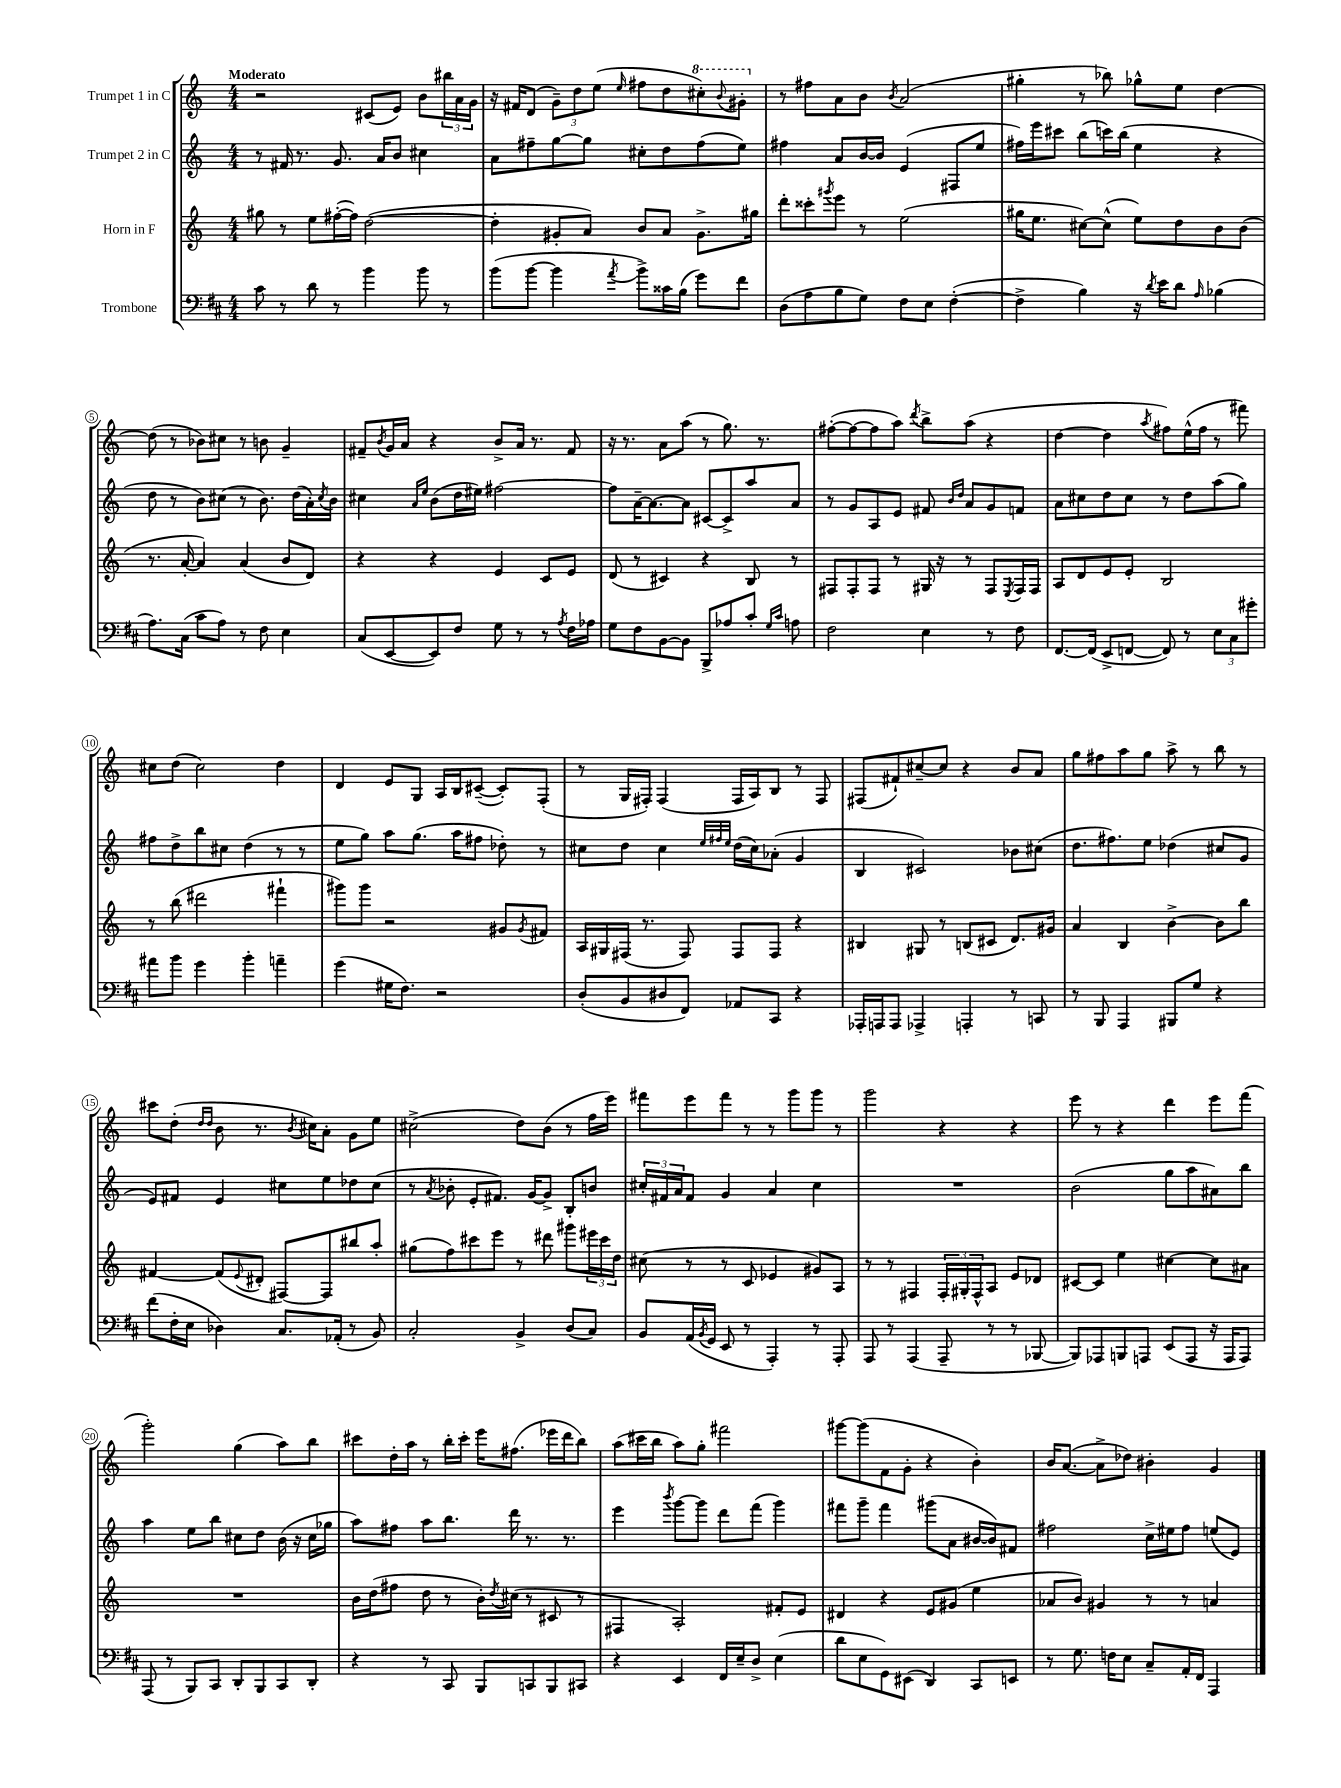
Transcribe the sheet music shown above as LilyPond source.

<<
\new StaffGroup <<
\new Staff = "s0" \with { instrumentName = "Trumpet 1 in C" } {
    \clef treble \key c \major \numericTimeSignature \time 4/4 \tempo "Moderato"
    r2 cis'8( e'8) b'8 \tuplet 3/2 { bis''16 a'16 g'16 } |
    r16 fis'16 d'8( \tuplet 3/2 { g'8--) d''8 e''8( } \grace { e''16 } fis''8 d''8 \ottava #1 cis'''8-.) \appoggiatura { b''8 } gis''8-. \ottava #0 |
    r8 fis''8 a'8 b'8 \acciaccatura { b'8 } a'2( |
    gis''4-. r8 bes''8) ges''8-^ e''8 d''4~ |
    d''8( r8 bes'8) cis''8 r8 b'8 g'4-- |
    fis'8-- \acciaccatura { b'8 } g'16 a'16 r4 b'8-> a'16 r8. fis'8 |
    r16 r8. a'8 a''8( r8 g''8.) r8. |
    fis''8~-.( fis''8~ fis''8 a''8) \acciaccatura { d'''8 } b''8-> a''8( r4 |
    d''4~ d''4 \acciaccatura { a''8 } fis''8) e''16-^( fis''16 r8 fis'''8) |
    cis''8 d''8( cis''2) d''4 |
    d'4 e'8 g8 a16 b16 cis'8~--( cis'8-.) f8-.( |
    r8 g16 fis16-.) fis4( fis16 a16) b8 r8 fis8 |
    fis8( fis'8-!) cis''8~-- cis''8 r4 b'8 a'8 |
    g''8 fis''8 a''8 g''8 a''8-> r8 b''8 r8 |
    cis'''8 d''8-.( \grace { d''16 d''16 } b'8 r8. \acciaccatura { b'8 } cis''16) a'8-. g'8 e''8 |
    cis''2->( d''8) b'8( r8 f''16 e'''16) |
    fis'''8 e'''8 fis'''8 r8 r8 g'''8 g'''8 r8 |
    g'''2 r4 r4 |
    e'''8 r8 r4 d'''4 e'''8 f'''8( |
    g'''2-.) g''4( a''8) b''8 |
    cis'''8 d''16-. a''16 r8 b''16-. cis'''16-. e'''16 fis''8.( ees'''16 d'''16 b''8) |
    a''8( cis'''16 b''16 a''8) g''8-. fis'''2 |
    gis'''8~ gis'''8( f'8 g'8-. r4 b'4-.) |
    b'16 a'8.~( a'8-> des''8) bis'4-. g'4 \bar "|." |
}
\new Staff = "s1" \with { instrumentName = "Trumpet 2 in C" } {
    \clef treble \key c \major \numericTimeSignature \time 4/4
    r8 fis'16 r8. g'8. a'16 b'8 cis''4 |
    a'8 fis''8-- g''8~ g''8 cis''8-. d''8 fis''8( e''8) |
    fis''4 a'8 b'16~ b'16 e'4( fis8 e''8 |
    fis''16) e'''16 cis'''8 b''8( c'''16) b''16( e''4 r4 |
    d''8 r8 b'8) cis''8( r8 b'8.) d''16( a'16-.) \acciaccatura { cis''8 } b'16 |
    cis''4 \grace { a'16 e''16 } b'8( d''16 eis''16) fis''2~ |
    fis''8 a'16~-- a'8.~ a'8 cis'8~ cis'8-> a''8 a'8 |
    r8 g'8 a8 e'8 fis'8 \grace { b'16 d''16 } a'8 g'8 f'8 |
    a'8 cis''8 d''8 cis''8 r8 d''8 a''8( g''8) |
    fis''8 d''8-> b''8 cis''8 d''4( r8 r8 |
    e''8 g''8) a''8 g''8.( a''16 fis''8 des''8-.) r8 |
    cis''8 d''8 cis''4 \grace { e''32 fis''32 e''32 } d''16( cis''16) aes'8-.( g'4 |
    b4 cis'2) bes'8 cis''8( |
    d''8. fis''8.) e''8 des''4( cis''8 g'8 |
    e'8) fis'8 e'4 cis''8 e''8 des''8 cis''8( |
    r8 \acciaccatura { a'8 } bes'8-. e'8-. fis'8.) g'16~ g'8-> b8-. b'8 |
    \tuplet 3/2 { cis''16-. fis'16 a'16 } fis'8 g'4 a'4 cis''4 |
    R1 |
    b'2( g''8 a''8 ais'8) b''8 |
    a''4 e''8 b''8 cis''8 d''8 b'16( r16 cis''16 ges''16 |
    a''8) fis''8 a''8 b''8. d'''16 r8. r8. |
    e'''4 \acciaccatura { b'''8 } g'''8~ g'''8 d'''8 f'''8( g'''4) |
    fis'''8 g'''8-- fis'''4 gis'''8( a'8 bis'16~ bis'16) fis'8 |
    fis''2 c''16-> eis''16 fis''8 e''8( e'8) \bar "|." |
}
\new Staff = "s2" \with { instrumentName = "Horn in F" } {
    \clef treble \key c \major \numericTimeSignature \time 4/4
    gis''8 r8 e''8 fis''16~-.( fis''16) d''2~( |
    d''4-. gis'8-. a'8) b'8 a'8 gis'8.-> gis''16 |
    d'''8-. cisis'''8-. \acciaccatura { gis'''8 } e'''8 r8 e''2( |
    gis''16 e''8. cis''8~) cis''8-^( e''8) d''8 b'8 b'8( |
    r8. a'16~-. a'4) a'4( b'8 d'8) |
    r4 r4 e'4 c'8 e'8 |
    d'8( r8 cis'4) r4 b8 r8 |
    fis8 fis8-. fis8 r8 gis16 r16 r8 fis8 \acciaccatura { e8 } fis16 fis16 |
    a8 d'8 e'8 e'8-. b2 |
    r8 b''8( dis'''2 fis'''4-! |
    gis'''8) gis'''8 r2 gis'8 \acciaccatura { gis'8 } fis'8 |
    a16 gis16 fis16( r8. fis8) fis8 fis8 r4 |
    bis4 gis8 r8 b8( cis'8 d'8.) gis'16 |
    a'4 b4 b'4~-> b'8 b''8 |
    fis'4~ fis'8( \appoggiatura { e'8 } dis'8-. fis8~) fis8 bis''8 a''8-. |
    gis''8( f''8) cis'''8 e'''8 r8 dis'''8 gis'''8 \tuplet 3/2 { eis'''16 cis'''16 d''16 } |
    cis''8( r8 r8 c'8 ees'4 gis'8) a8 |
    r8 r8 fis4 \tuplet 3/2 { fis16-. gis16-. fis16-^ } a8 e'8 des'8 |
    cis'8~ cis'8 e''4 cis''4~ cis''8 ais'8 |
    R1 |
    b'16 d''16( fis''8 d''8 r8 b'16-.) \acciaccatura { d''8 } cis''16( r8 cis'8 r8 |
    fis4 a2-.) fis'8-. e'8 |
    dis'4 r4 e'8 gis'8( e''4 |
    aes'8 b'8) gis'4 r8 r8 a'4 \bar "|." |
}
\new Staff = "s3" \with { instrumentName = "Trombone" } {
    \clef bass \key d \major \numericTimeSignature \time 4/4
    cis'8 r8 d'8 r8 b'4 b'8 r8 |
    b'8( b'8~ b'4 \acciaccatura { a'8 } b'8->) cisis'16 b16( g'8) fis'8 |
    d8( a8 b8 g8) fis8 e8 fis4~-.( |
    fis4-> b4) r16 \acciaccatura { d'8 } e'16 d'8 \grace { a16 } bes4( |
    a8.) cis16( cis'8 a8) r8 fis8 e4 |
    cis8( e,8~ e,8) fis8 g8 r8 r8 \acciaccatura { a8 } fis16 aes16 |
    g8 fis8 b,8~ b,8 b,,8-> aes8 cis'8-. \grace { g16 cis'16 } a8 |
    fis2 e4 r8 fis8 |
    fis,8.~ fis,16( e,8-> f,8~ f,8) r8 \tuplet 3/2 { e8 cis8 gis'8-. } |
    ais'8 b'8 g'4 b'4-. a'4-- |
    g'4( gis16 fis8.) r2 |
    d8-.( b,8 dis8 fis,8) aes,8 cis,8 r4 |
    aes,,16-. a,,16 a,,8 aes,,4-> a,,4-. r8 c,8 |
    r8 b,,8 a,,4 bis,,8 g8 r4 |
    fis'8( fis16-. e16 des4) cis8. aes,16-.( r8 b,8) |
    cis2-. b,4-> d8( cis8) |
    b,8 a,16( \acciaccatura { b,8 } g,16 e,8 r8 a,,4-.) r8 a,,8-. |
    a,,8 r8 a,,4( a,,8-- r8 r8 bes,,8~ |
    bes,,8) aes,,8 b,,8 a,,8 e,8( a,,8 r16 a,,16 a,,8) |
    a,,8( r8 b,,8) cis,8 d,8-. b,,8 cis,8 d,8-. |
    r4 r8 cis,8 b,,8 c,8 b,,8 cis,8 |
    r4 e,4 fis,16 e16-- d8-> e4( |
    d'8 e8 g,8) eis,8( d,4) cis,8 e,8 |
    r8 g8. f16 e8 cis8-- a,16-. fis,16 a,,4 \bar "|." |
}
>>
>>
\layout { \context { \Score \override BarNumber.stencil = #(make-stencil-circler 0.1 0.3 ly:text-interface::print) } }
